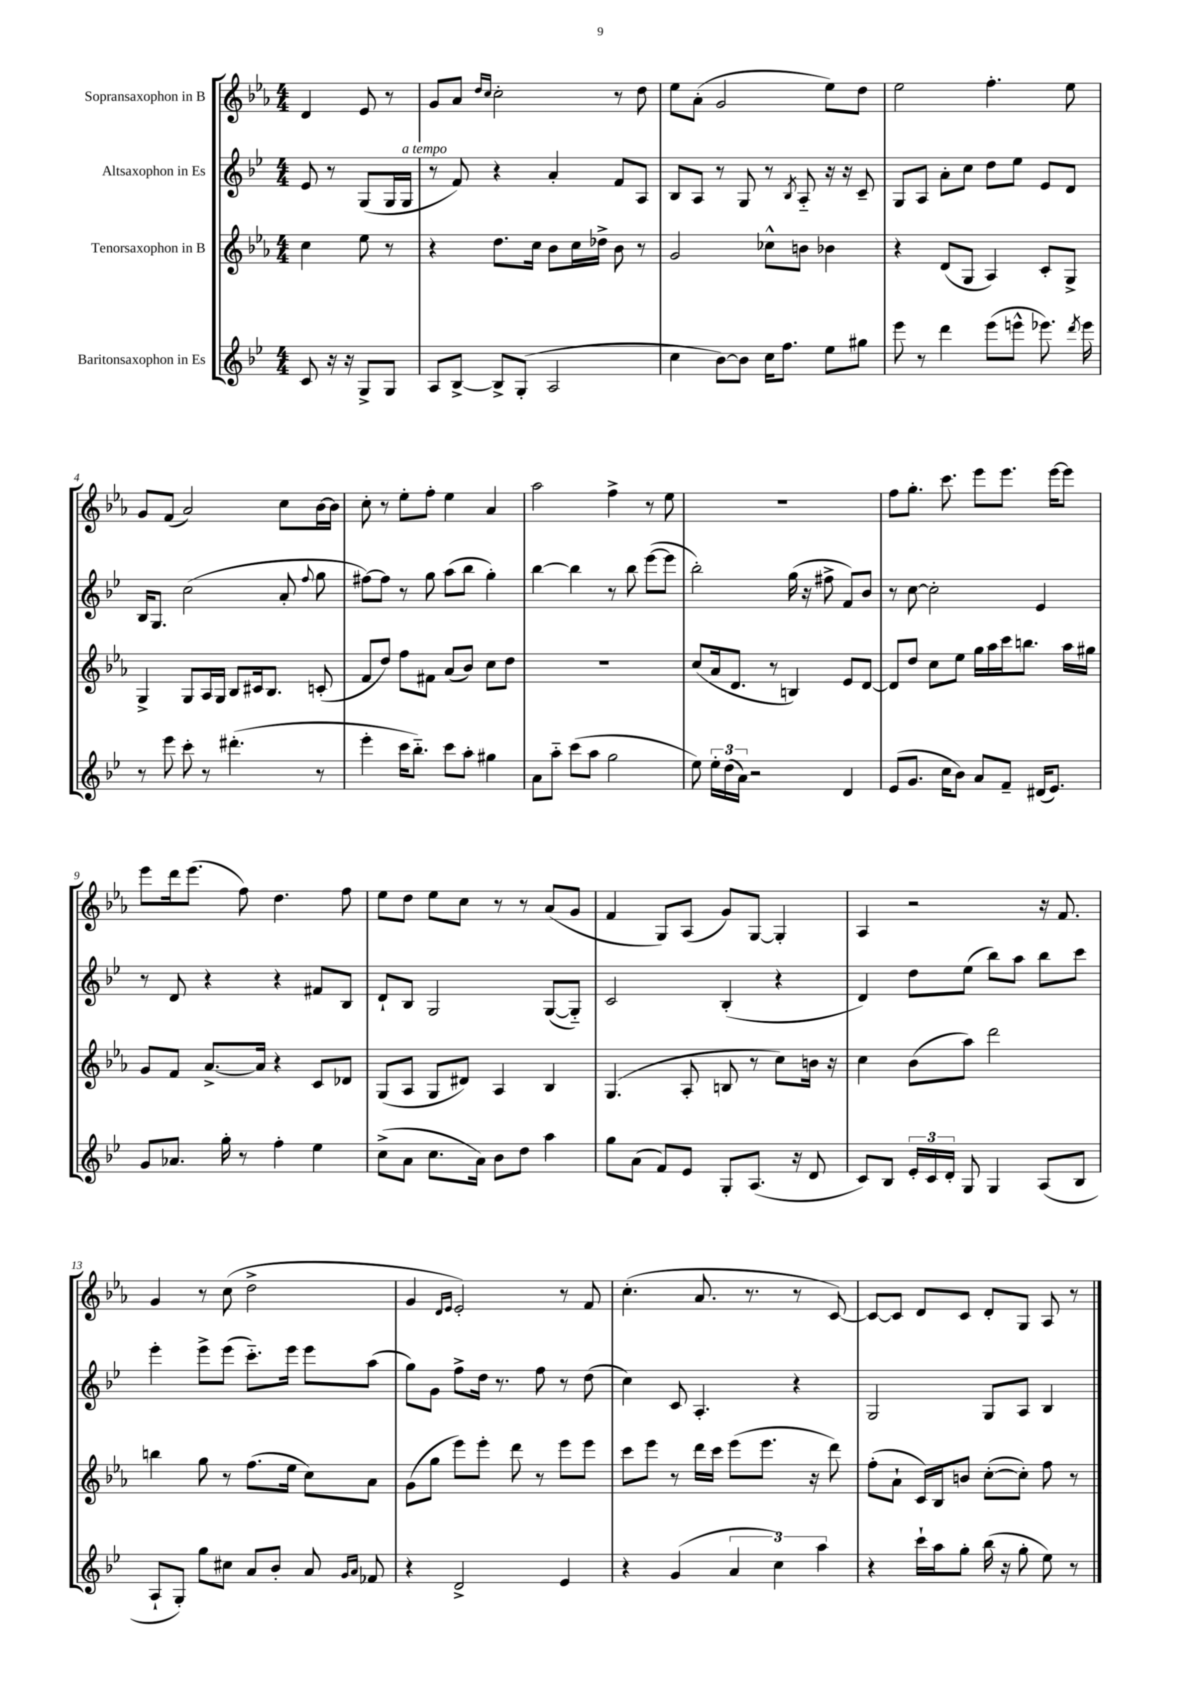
<<
\new StaffGroup <<
\new Staff = "s0" \with { instrumentName = "Sopransaxophon in B" } {
    \clef treble \key ees \major \numericTimeSignature \time 4/4 \partial 2
    \autoBeamOff d'4 ees'8 r8 |
    g'8[ aes'8] \grace { d''16[ c''16] } c''2-. r8 d''8 |
    ees''8[ aes'8]-.( g'2 ees''8[) d''8] |
    ees''2 f''4.-. ees''8 |
    g'8[ f'8]( aes'2) c''8[ bes'16~ bes'16] |
    c''8-. r8 ees''8[-. f''8]-. ees''4 aes'4 |
    aes''2 f''4-> r8 ees''8 |
    R1 |
    f''8[ g''8.]-. c'''8. ees'''8[ ees'''8.] ees'''16[~ ees'''8] |
    ees'''8[ d'''16 ees'''8.]( f''8) d''4. f''8 |
    ees''8[ d''8] ees''8[ c''8] r8 r8 aes'8[( g'8] |
    f'4 g8[) aes8]( g'8[) g8]~ g4-. |
    aes4 r2 r16 f'8. |
    g'4 r8 c''8( d''2-> |
    g'4 \grace { d'16[ ees'16] } ees'2-.) r8 f'8 |
    c''4.-.( aes'8. r8. r8 c'8~) |
    c'8[~ c'8] d'8[ c'8] d'8[-. g8] aes8 r8 \bar "|." |
}
\new Staff = "s1" \with { instrumentName = "Altsaxophon in Es" } {
    \clef treble \key bes \major \numericTimeSignature \time 4/4 \partial 2
    \autoBeamOff ees'8 r8 g8[( g16 g16]^\markup { \italic "a tempo" } |
    r8 f'8) r4 a'4-. f'8[ a8] |
    bes8[ a8] r8 g8 r8 \acciaccatura { bes8 } a8-_ r16 r16 c'8-- |
    g8[ a8] a'8[-. c''8] d''8[ ees''8] ees'8[ d'8] |
    bes16[ g8.] c''2( a'8-. \appoggiatura { f''8 } g''8 |
    fis''8[~) fis''8] r8 g''8 a''8[( bes''8] g''4-.) |
    bes''4~ bes''4 r8 bes''8 ees'''8[~( ees'''8] |
    bes''2-.) g''16( r16 fis''8-> f'8[) bes'8] |
    r8 c''8~ c''2-. ees'4 |
    r8 d'8 r4 r4 fis'8[ bes8] |
    d'8[-! bes8] g2 g8[~( g8]-_) |
    c'2 bes4-.( r4 |
    d'4) d''8[ ees''8]( bes''8[) a''8] bes''8[ c'''8] |
    ees'''4-. ees'''8[-> ees'''8]( c'''8.[-_) ees'''16] ees'''8[ a''8]( |
    g''8[) g'8] f''8[-> d''16] r8. f''8 r8 d''8( |
    c''4) c'8 a4.-. r4 |
    g2 g8[ a8] bes4 \bar "|." |
}
\new Staff = "s2" \with { instrumentName = "Tenorsaxophon in B" } {
    \clef treble \key ees \major \numericTimeSignature \time 4/4 \partial 2
    \autoBeamOff c''4 ees''8 r8 |
    r4 d''8.[ c''16] bes'8[ c''16 des''16]-> bes'8 r8 |
    g'2 ces''8[-^ b'8] bes'4 |
    r4 d'8[( g8] aes4) c'8[-. g8]-> |
    g4-> g8[ aes16 g16] bes8[ cis'16 bes8.] c'8-.( |
    f'8[ d''8]) f''8[ fis'8] aes'8[( bes'8]) c''8[ d''8] |
    R1 |
    c''8[( aes'16 d'8.] r8 b4) ees'8[ d'8]~ |
    d'8[ d''8] c''8[ ees''8] g''16[ aes''16 c'''16 b''8.] aes''16[ gis''16] |
    g'8[ f'8] aes'8.[~-> aes'16] r4 c'8[ des'8] |
    g8[( aes8] g8[ dis'8]) aes4 bes4 |
    g4.( aes8-. b8 r8 c''8[) b'16] r16 |
    c''4 bes'8[( aes''8]) d'''2 |
    b''4 g''8 r8 f''8.[( ees''16] c''8[) aes'8] |
    g'8[( g''8] ees'''8[) ees'''8]-. d'''8 r8 ees'''8[ ees'''8] |
    c'''8[ ees'''8] r8 d'''16[ c'''16] ees'''8[( ees'''8.] r16 d'''8) |
    f''8[-.( aes'8]-! c'16[) bes16 b'8] c''8[~-.( c''8]-.) f''8 r8 \bar "|." |
}
\new Staff = "s3" \with { instrumentName = "Baritonsaxophon in Es" } {
    \clef treble \key bes \major \numericTimeSignature \time 4/4 \partial 2
    \autoBeamOff c'8 r16 r16 g8[-> g8] |
    a8[ bes8]~-> bes8[-> g8]-.( a2 |
    c''4 bes'8[~) bes'8] c''16[ f''8.] ees''8[ gis''8] |
    ees'''8 r8 d'''4 ees'''8[( e'''8]-^ ees'''8.) \acciaccatura { d'''8 } ees'''16 |
    r8 ees'''8 c'''8-. r8 dis'''4.-.( r8 |
    ees'''4-. c'''16[ bes''8.]-_) c'''8[ a''8]-. gis''4 |
    a'8[ a''8]-_ c'''8[( a''8] g''2 |
    ees''8) \tuplet 3/2 { ees''16[-. d''16( a'16]) } r2 d'4 |
    ees'8[( g'8.] c''16[ bes'8]) a'8[ f'8]-- dis'16[( ees'8.]) |
    g'8[ aes'8.] g''16-. r8 f''4-. ees''4 |
    c''8[->( a'8] c''8.[ a'16]) bes'8[ d''8] a''4 |
    g''8[ a'8]( f'8[) ees'8] g8[-. a8.]( r16 d'8 |
    c'8[) bes8] \tuplet 3/2 { ees'16[-. c'16 d'16]-. } g8 g4 a8[( bes8] |
    a8[-! g8]-.) g''8[ cis''8] a'8[ bes'8]-. a'8 \grace { g'16[ a'16] } fes'8 |
    r4 d'2-> ees'4 |
    r4 g'4( \tuplet 3/2 { a'4 c''4) a''4 } |
    r4 c'''16[-! a''16 g''8]-. bes''16( r16 g''8-. ees''8) r8 \bar "|." |
}
>>
>>
